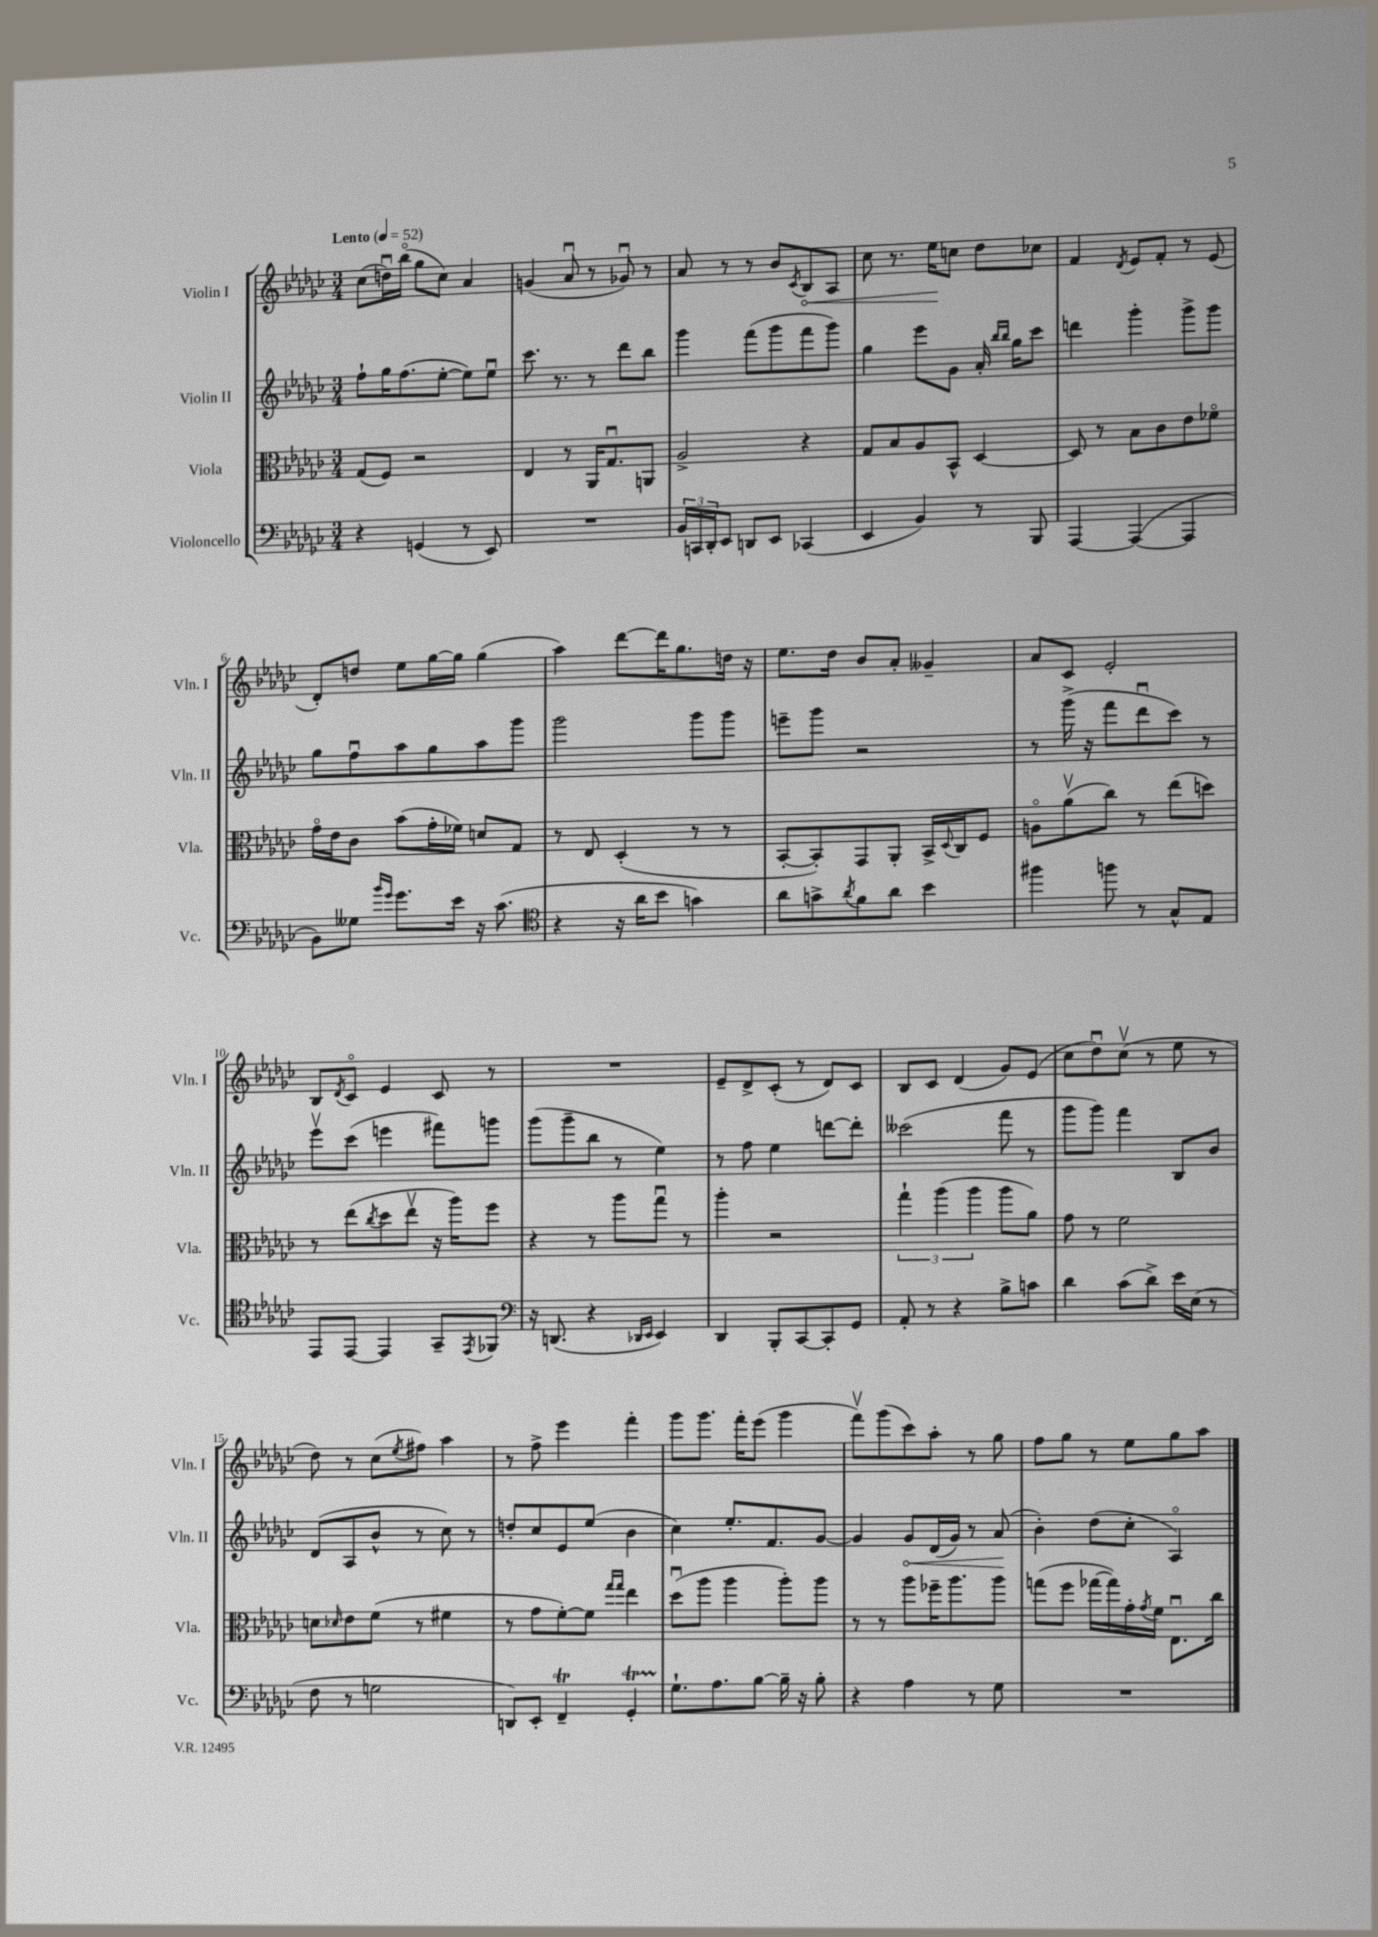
<<
\new StaffGroup <<
\new Staff = "s0" \with { instrumentName = "Violin I" shortInstrumentName = "Vln. I" } {
    \clef treble \key ges \major \numericTimeSignature \time 3/4 \tempo "Lento" 4 = 52
    ces''8( d''16\downbow) bes''16\flageolet( ges''8 ces''8) aes'4 |
    g'4( aes'8\downbow r8 ges'8\downbow) r8 |
    aes'8 r8 r8 bes'8 \acciaccatura { ces'8 } \once \override Hairpin.circled-tip = ##t bes8\< aes8 |
    ces''8 r8. ees''16\! c''8 des''8 ces''8 |
    f'4 \acciaccatura { des'8 } ees'8 f'8-. r8 ees'8( |
    des'8-.) d''8 ees''8 ges''16~ ges''16 ges''4( |
    aes''4) des'''8~ des'''16 ges''8. d''16 r16 |
    ees''8. des''16 bes'8 aes'8-. geses'4-- |
    aes'8 ces'8 ees'2-. |
    bes8 \acciaccatura { des'8 } ces'8\flageolet ees'4 ces'8 r8 |
    R2. |
    ees'8-- des'8-> ces'8-.( r8 des'8) ces'8 |
    bes8 ces'8 des'4( ges'8) ees'8( |
    ces''8 des''8\downbow) ces''8\upbow( r8 ees''8 r8 |
    des''8) r8 ces''8( \acciaccatura { ees''8 } fis''8) aes''4 |
    r8 f''8-> ees'''4 f'''4-. |
    ges'''8 ges'''8. f'''16-. ees'''8( ges'''4 |
    f'''8\upbow) ges'''8( ces'''8) aes''8-. r8 ges''8 |
    f''8 ges''8 r8 ees''8 ges''8 aes''8 \bar "|." |
}
\new Staff = "s1" \with { instrumentName = "Violin II" shortInstrumentName = "Vln. II" } {
    \clef treble \key ges \major \numericTimeSignature \time 3/4
    f''8-! ges''16 f''8.( ees''8~-. ees''8) ees''8\downbow |
    ces'''8. r8. r8 des'''8 bes''8 |
    ges'''4 f'''8( ges'''8 f'''8 ges'''8) |
    ges''4 ees'''8 ges'8 aes'16-. \grace { bes''16 bes''16 } ges''16 ces'''8 |
    d'''4 ges'''4-. ges'''8-> ges'''8 |
    ges''8 f''8\downbow aes''8 ges''8 aes''8 ges'''8 |
    ges'''2 ges'''8 ges'''8 |
    e'''8-- ges'''8 r2 |
    r8 ges'''16->( r16 f'''8 des'''8\downbow ces'''8) r8 |
    ees'''8\upbow ces'''8( e'''4 fis'''8) g'''8 |
    ges'''8( ges'''8-- bes''8 r8 ees''4) |
    r8 f''8 ees''4 d'''8~ d'''8-. |
    ceses'''2( f'''8 r8 |
    ges'''8 ges'''8) f'''4 bes8 bes'8 |
    des'8( aes8 bes'8-^ r8 ces''8) r8 |
    d''8-. ces''8 ees'8 ees''8( bes'4 |
    ces''4) ees''8.-. f'8. ges'8~ |
    ges'4 \once \override Hairpin.circled-tip = ##t ges'8\< des'16( ges'16) r8 aes'8\!( |
    bes'4-.) des''8( ces''8-. aes4\flageolet) \bar "|." |
}
\new Staff = "s2" \with { instrumentName = "Viola" shortInstrumentName = "Vla." } {
    \clef alto \key ges \major \numericTimeSignature \time 3/4
    ges8( f8) r2 |
    ees4 r8 aes,16 ges8.\downbow a,8 |
    aes2-> r4 |
    ges8 bes8 aes8 bes,8-^ des4~ |
    des8 r8 bes8 ces'8 ees'8 fes'8\flageolet |
    ges'16\flageolet ees'16 ces'8 bes'8( ges'16-. fes'16) d'8 ges8 |
    r8 ees8 des4-.( r8 r8 |
    bes,8~-. bes,8-.) ges,8 aes,8-. bes,16-> \appoggiatura { des8 } ces16 f8 |
    a8\flageolet aes'8\upbow( ces''8) r8 ees''8( d''8) |
    r8 ees''8( \acciaccatura { ces''8 } des''8 ees''8\upbow r16 aes''16) f''8 |
    r4 r8 aes''8 ges''8\downbow r8 |
    aes''4-. r2 |
    \tuplet 3/2 { ges''4-! aes''4( aes''4 } aes''8 aes'8) |
    ges'8 r8 f'2 |
    d'8 \grace { des'16 } ees'8 f'8( r8 fis'4 |
    r8 ges'8 f'8~-.) f'8 \grace { ges''16 ges''16 } ees''4 |
    des''8\downbow( aes''8 aes''4 aes''8-.) aes''8 |
    r8 r8 aes''8 fes''16-- aes''8. aes''8 |
    g''8( f''8 ges''16~ ges''16) ges'16-. \acciaccatura { ges'8 } f'16 ees8.\downbow ces''16 \bar "|." |
}
\new Staff = "s3" \with { instrumentName = "Violoncello" shortInstrumentName = "Vc." } {
    \clef bass \key ges \major \numericTimeSignature \time 3/4
    r4 g,4( r8 ees,8) |
    R2. |
    \tuplet 3/2 { bes,16 c,16 des,16-. } ees,8 d,8 ees,8 ces,4( |
    ees,4 bes,4) r8 bes,,8 |
    aes,,4~ aes,,4~( aes,,4 |
    bes,8) geses8 \grace { bes'16 ges'16 } ges'8. ees'16 r16 ces'8.( |
    \clef tenor r4 r16 aes'16 bes'8 g'4) |
    aes'8 g'8-> \acciaccatura { aes'8 } f'8 aes'8 bes'4 |
    fis''4 f''8 r8 ges8-^ ees8 |
    ees,8 ees,8~ ees,4 ges,8-- \acciaccatura { ees,8 } fes,8 |
    \clef bass r16 d,8.( r4 \grace { des,16 ees,16 } ees,4) |
    des,4 bes,,8-. ces,8~ ces,8-. ges,8 |
    aes,8-. r8 r4 bes8-> c'8 |
    des'4 ces'8( des'8->) ees'16 ees16( r8 |
    f8 r8 g2 |
    d,8) ees,8-. f,4--\trill ges,4-.\startTrillSpan |
    ges8.-!\stopTrillSpan aes8. bes8~ bes16-- r16 bes8-. |
    r4 aes4 r8 ges8 |
    R2. \bar "|." |
}
>>
>>
